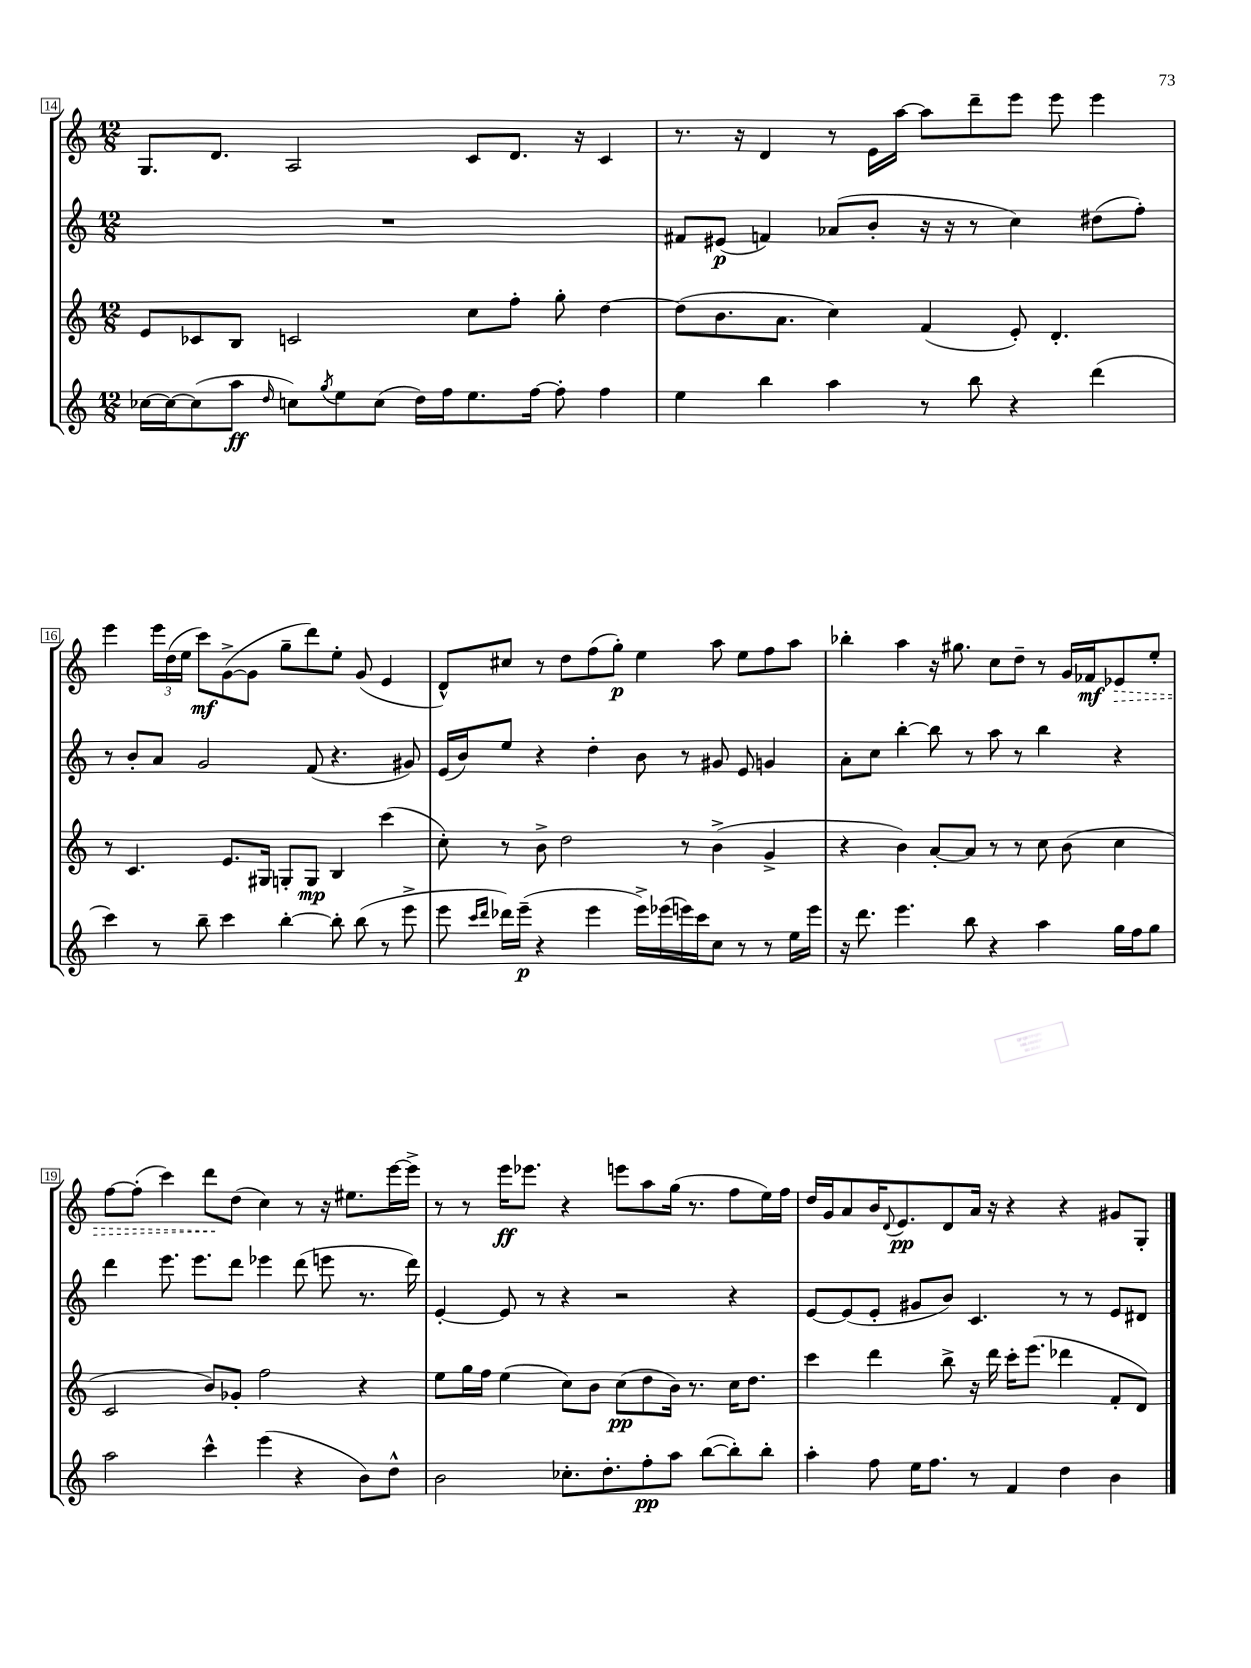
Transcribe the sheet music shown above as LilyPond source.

<<
\new StaffGroup <<
\new Staff = "s0" {
    \clef treble \key c \major \numericTimeSignature \time 12/8
    g8. d'8. a2 c'8 d'8. r16 c'4 |
    r8. r16 d'4 r8 e'16 a''16~ a''8 d'''8-- e'''8 e'''8 e'''4 |
    e'''4 \tuplet 3/2 { e'''16 d''16( e''16 } c'''8\mf) g'8~->( g'8 g''8-- d'''8) e''8-. g'8( e'4 |
    d'8-^) cis''8 r8 d''8 f''8( g''8-.\p) e''4 a''8 e''8 f''8 a''8 |
    bes''4-. a''4 r16 gis''8. c''8 d''8-- r8 g'16 fes'16\mf \once \override Hairpin.style = #'dashed-line ees'8\> e''8-. |
    f''8~ f''8-.( c'''4) d'''8\! d''8( c''4) r8 r16 eis''8. e'''16~ e'''16-> |
    r8 r8 e'''16\ff ees'''8. r4 e'''8 a''8 g''16( r8. f''8 e''16) f''16 |
    d''16 g'16 a'8 b'16 \appoggiatura { d'8 } e'8.\pp d'8 a'16 r16 r4 r4 gis'8 g8-. \bar "|." |
}
\new Staff = "s1" {
    \clef treble \key c \major \numericTimeSignature \time 12/8
    R1. |
    fis'8 eis'8\p( f'4) aes'8( b'8-. r16 r16 r8 c''4) dis''8( f''8-.) |
    r8 b'8-. a'8 g'2 f'8( r4. gis'8) |
    e'16( b'16) e''8 r4 d''4-. b'8 r8 gis'8 e'8 g'4 |
    a'8-. c''8 b''4~-. b''8 r8 a''8 r8 b''4 r4 |
    d'''4 e'''8. e'''8. d'''8 ees'''4 d'''8( e'''8 r8. d'''16) |
    e'4~-. e'8 r8 r4 r2 r4 |
    e'8~ e'8( e'8-. gis'8 b'8) c'4. r8 r8 e'8 dis'8 \bar "|." |
}
\new Staff = "s2" {
    \clef treble \key c \major \numericTimeSignature \time 12/8
    e'8 ces'8 b8 c'2 c''8 f''8-. g''8-. d''4~ |
    d''8( b'8. a'8. c''4) f'4( e'8-.) d'4.-. |
    r8 c'4. e'8. gis16 g8-. g8\mp b4 c'''4( |
    c''8-.) r8 b'8-> d''2 r8 b'4->( g'4-> |
    r4 b'4) a'8~-. a'8 r8 r8 c''8 b'8( c''4 |
    c'2 b'8) ges'8-. f''2 r4 |
    e''8 g''16 f''16 e''4( c''8) b'8 c''8\pp( d''8 b'16) r8. c''16 d''8. |
    c'''4 d'''4 b''8-> r16 d'''16 c'''16-. e'''8.( des'''4 f'8-. d'8) \bar "|." |
}
\new Staff = "s3" {
    \clef treble \key c \major \numericTimeSignature \time 12/8
    ces''16~ ces''16~ ces''8( a''8\ff \grace { d''16 } c''8) \acciaccatura { g''8 } e''8 c''8( d''16) f''16 e''8. f''16~ f''8-. f''4 |
    e''4 b''4 a''4 r8 b''8 r4 d'''4( |
    c'''4) r8 b''8-- c'''4 b''4~-. b''8-. b''8( r8 e'''8-> |
    e'''8 \grace { c'''16 d'''16 } des'''16) e'''16--\p( r4 e'''4 e'''16->) ees'''16( e'''16) c'''16 c''8 r8 r8 e''16 e'''16 |
    r16 d'''8. e'''4. b''8 r4 a''4 g''16 f''16 g''8 |
    a''2 c'''4-^ e'''4( r4 b'8) d''8-^ |
    b'2 ces''8.-. d''8.-. f''8-.\pp a''8 b''8~( b''8-.) b''8-. |
    a''4-. f''8 e''16 f''8. r8 f'4 d''4 b'4 \bar "|." |
}
>>
>>
\layout { \context { \Score currentBarNumber = #14 \override BarNumber.stencil = #(make-stencil-boxer 0.1 0.3 ly:text-interface::print) } }
